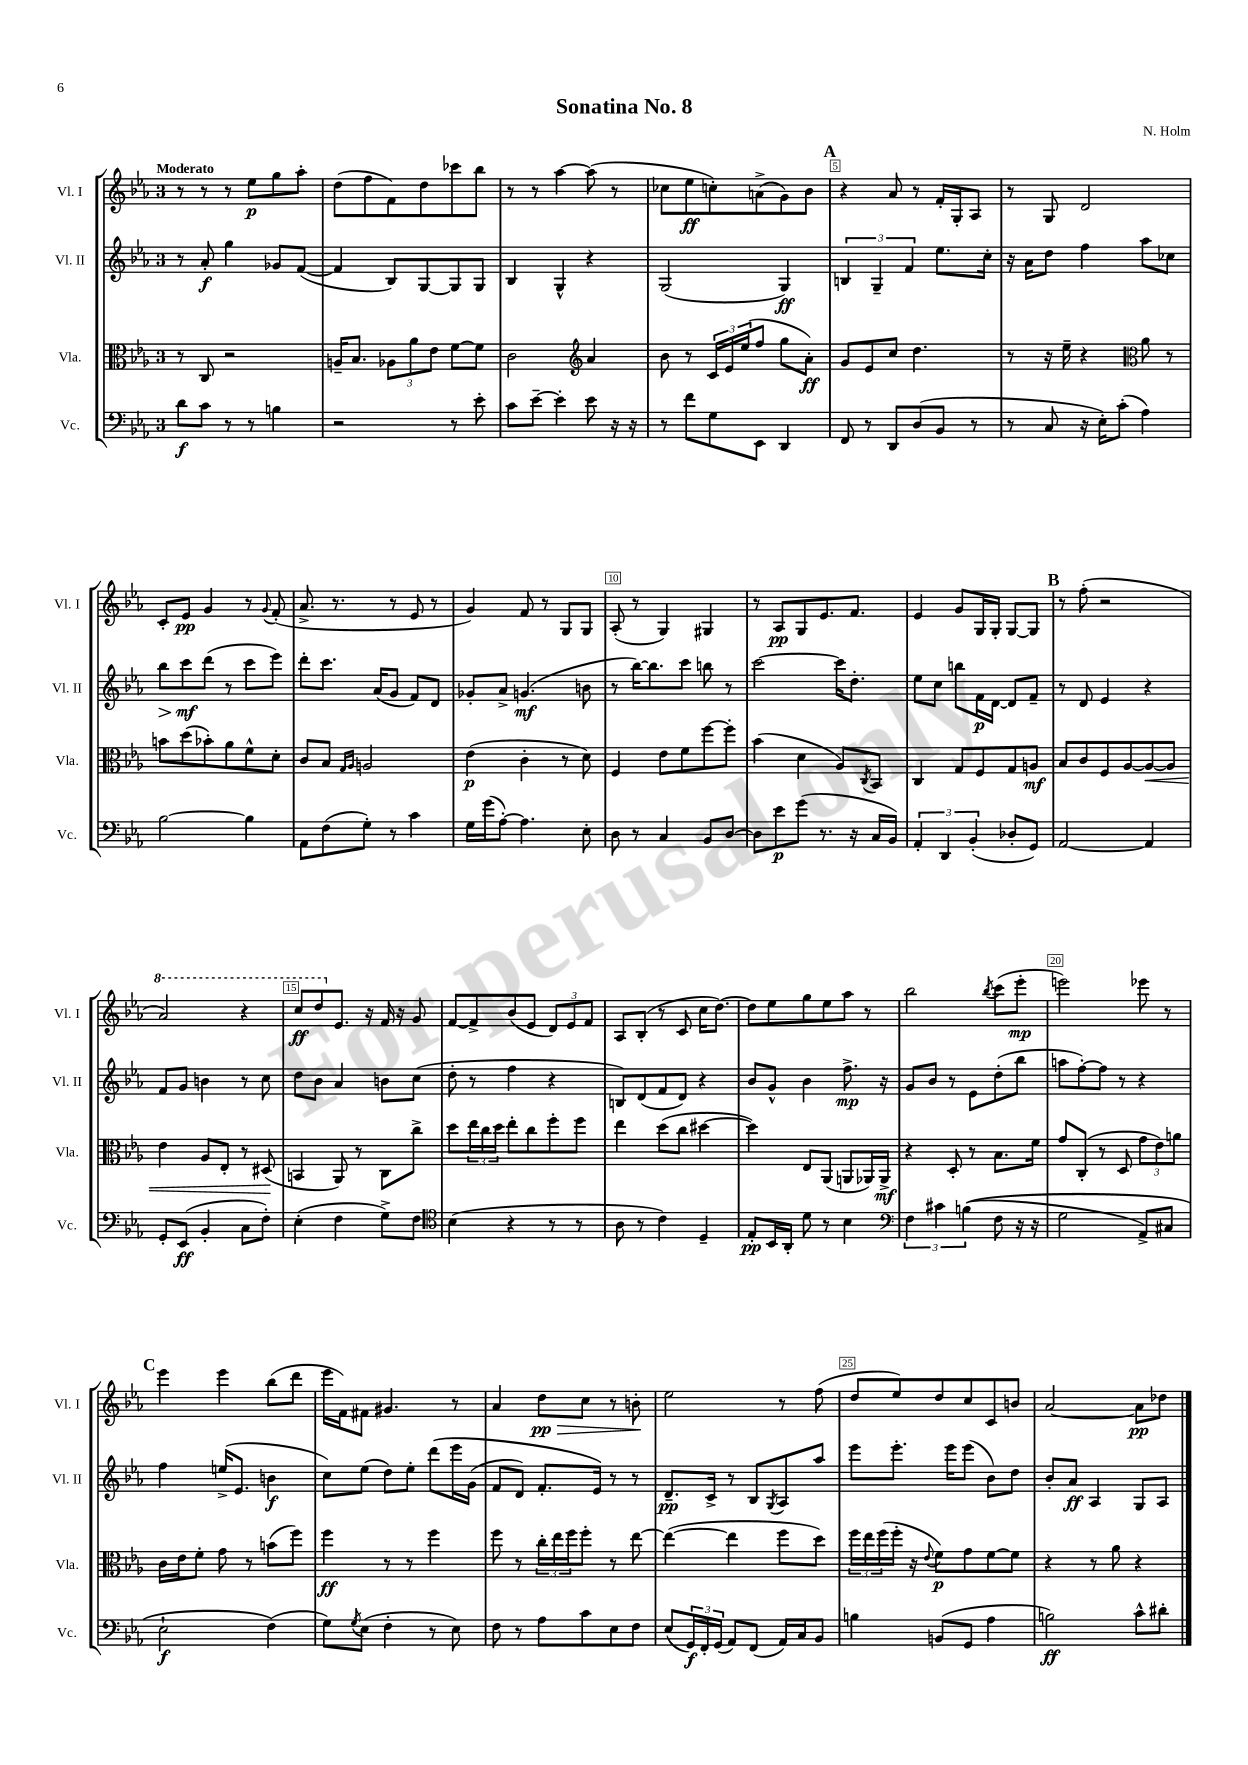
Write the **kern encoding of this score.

**kern	**kern	**kern	**kern
*staff4	*staff3	*staff2	*staff1
*clefF4	*clefC3	*clefG2	*clefG2
*k[b-e-a-]	*k[b-e-a-]	*k[b-e-a-]	*k[b-e-a-]
*M3/4	*M3/4	*M3/4	*M3/4
8d	8r	8r	8r
8c	8C	8a-'	8r
8r	2r	4gg	8r
8r	.	.	8ee-
4B	.	8g-	8gg
.	.	([8f	8aa-'
=	=	=	=
2r	16A~	4f]	(8dd
.	8.B-	.	.
.	.	.	8ff
.	12A-	8B-)	8f)
.	12a-	.	.
.	.	[8G	8dd
.	12e-	.	.
8r	[8f	8G]	8ccc-
8e-'	8f]	8G	8bb-
=	=	=	=
8c	2c	4B-	8r
[8e-~	.	.	8r
4e-']	.	4G^^	[4aa-
*	*clefG2	*	*
8e-	4a-	4r	(8aa-]
16r	.	.	8r
16r	.	.	.
=	=	=	=
8r	8b-	(2G	8cc-
8f	8r	.	8ee-
8G	24c	.	8cc')
.	24e-	.	.
.	(24ee-	.	.
8EE-	8ff	.	(8a^
4DD	8gg	4G)	8g)
.	8a-')	.	8b-
=	=	=	=
8FF	8g	6B	4r
8r	8e-	.	.
.	.	6G~	.
8DD	8cc	.	8a-
.	.	6f	.
(8D	4.dd	.	8r
8BB-	.	8.ee-	16f'
.	.	.	16G'
8r	.	.	8A-
.	.	16cc'	.
=	=	=	=
8r	8r	16r	8r
.	.	16a-	.
8C	16r	8dd	8G
.	16ee-~	.	.
16r	4r	4ff	2d
16E-')	.	.	.
(8c'	.	.	.
*	*clefC3	*	*
4A-)	8a-	8aa-	.
.	8r	8cc-	.
=	=	=	=
[2B-	8b	8bb-	8c'
.	(8dd	8ccc	8e-
.	8b-')	(8ddd	4g
.	8a-	8r	.
4B-]	8f^^	8ccc	8r
.	.	.	8qqg
.	8d'	8eee-)	(8f'
=	=	=	=
8AA-	8c	8ddd'	8.a-^
(8F	8B-	8.ccc	.
.	.	.	8.r
.	16qqG	.	.
.	16qqA-	.	.
8G')	2A	.	.
.	.	(16a-	.
8r	.	8g	8r
4c	.	8f)	8e-
.	.	8d	8r
=	=	=	=
16G	(4e-	8g-'	4g)
(16g	.	.	.
[8A-')	.	8a-^	.
4.A-]	4c'	(4.g	8f
.	.	.	8r
.	8r	.	8G
8E-'	8d)	8b	8G
=	=	=	=
8D	4F	8r	(8A-'
8r	.	[16bb-)	8r
.	.	8.bb-]	.
4C	8e-	.	4G)
.	8f	8ccc	.
8BB-	[8ff	8bb	4G#
[8D	8ff']	8r	.
=	=	=	=
8D]	(4b-	[2ccc	8r
8e-	.	.	8A-
(8g	4d	.	8G
8.r	.	.	8.e-
.	8A-)	16ccc]	.
16r	.	8.dd'	8.f
.	8qC	.	.
16C	8BB-	.	.
16BB-)	.	.	.
=	=	=	=
6AA-'	4C	8ee-	4e-
.	.	8cc	.
6DD	.	.	.
.	8G	8bb	8g
(6BB-'	.	.	.
.	8F	16f	16G
.	.	[16d	16G'
8D-'	8G	8d]	[8G
8GG)	8A	8f~	8G]
=	=	=	=
[2AA-	8B-	8r	8r
.	8c	8d	(8ff'
.	8F	4e-	2r
.	[8A-	.	.
4AA-]	8A-_	4r	.
.	8A-]	.	.
=	=	=	=
8GG'	4e-	8f	2aa-)
(8EE-	.	8g	.
4BB-'	8A-	4b	.
.	8E-'	.	.
8C	8r	8r	4r
8F')	(8D#	8cc	.
=	=	=	=
(4E-'	4BB	8dd	8ccc
.	.	8b-	8ddd
4F	8AA-)	4a-	8.e-
.	8r	.	.
.	.	.	16r
8G^)	8C	8b	16f
.	.	.	16r
8F	8cc^	(8cc	8g
=	=	=	=
*clefC4	*	*	*
(4B-	8dd	8dd'	[8f
.	24ee-	8r	8f^]
.	24cc	.	.
.	24dd	.	.
4r	8ee-'	4ff	(8b-
.	8cc	.	8e-
8r	8ff'	4r	12d)
.	.	.	12e-
8r	8ff	.	.
.	.	.	12f
=	=	=	=
8A-	4ee-	8B)	8A-
8r	.	(8d	(8B-'
4c)	(8dd	8f	8r
.	8cc	8d)	8c
4D~	[4dd#	4r	16cc
.	.	.	[8.dd)
=	=	=	=
8E-'	4dd#])	8b-	8dd]
16BB-	.	8g^^	8ee-
16AA-'	.	.	.
8d	8E-	4b-	8gg
8r	(8AA-	.	8ee-
4B-	8AA	8.ff^	8aa-
.	16AA-)	.	8r
.	16AA-^	16r	.
=	=	=	=
*clefF4	*	*	*
6F	4r	8g	2bb-
.	.	8b-	.
6c#	.	.	.
.	8D'	8r	.
&((6B	.	.	.
.	8r	8e-	.
.	.	.	8qbb-
8F	8.B-	(8dd'	(8ccc
16r	.	8bb-	8eee-'
16r	16f	.	.
=	=	=	=
2G	8g	8aa	2eee)
.	(8C'	[8ff')	.
.	8r	8ff]	.
.	8D	8r	.
8AA-^)	12g	4r	8eee-
.	12e-)	.	.
8C#	.	.	8r
.	12a	.	.
=	=	=	=
2E-`	16c	4ff	4eee-
.	16e-	.	.
.	8f'	.	.
.	8g	(16ee^	4eee-
.	.	8.e-	.
.	8r	.	.
(4F&)	(8b	4b	(8bb-
.	8ff)	.	8ddd
=	=	=	=
8G)	4ff	8cc)	16eee-
.	.	.	16f)
8qG	.	.	.
(8E-	.	(8ee-	8f#
4F'	8r	8dd)	4.g#
.	8r	8ee-'	.
8r	4ff	&(8ddd	.
8E-)	.	16eee-	8r
.	.	(16g	.
=	=	=	=
8F	8ff	8f	4a-
8r	8r	8d)	.
8A-	24cc'	8.f'	8dd
.	24ee-	.	.
.	24ff	.	.
8c	8ff'	.	8cc
.	.	16e-&)	.
8E-	8r	8r	8r
8F	[8ee-	8r	8b'
=	=	=	=
(8E-	(4ee-_	8.d~	2ee-
24GG)	.	.	.
24FF'	.	.	.
.	.	16c^	.
(24GG	.	.	.
8AA-)	4ee-]	8r	.
(8FF	.	8B-	.
.	.	8qG	.
16AA-)	8ff	8A-	8r
16C	.	.	.
8BB-	8dd)	8aa-	(8ff
=	=	=	=
4B	24ff	8eee-	8dd
.	24ee-	.	.
.	(24ff	.	.
.	16ff'	8.eee-'	8ee-)
.	16r	.	.
.	8qqe-	.	.
(8BB	8f)	.	8dd
.	.	16eee-	.
8GG	8g	(8eee-	8cc
4A-	[8f	8b-)	8c
.	8f]	8dd	8b
=	=	=	=
2B)	4r	8b-'	[2a-
.	.	8a-	.
.	8r	4A-	.
.	8a-	.	.
8c^^	4r	8G	8a-]
8d#'	.	8A-	8dd-
==	==	==	==
*-	*-	*-	*-
